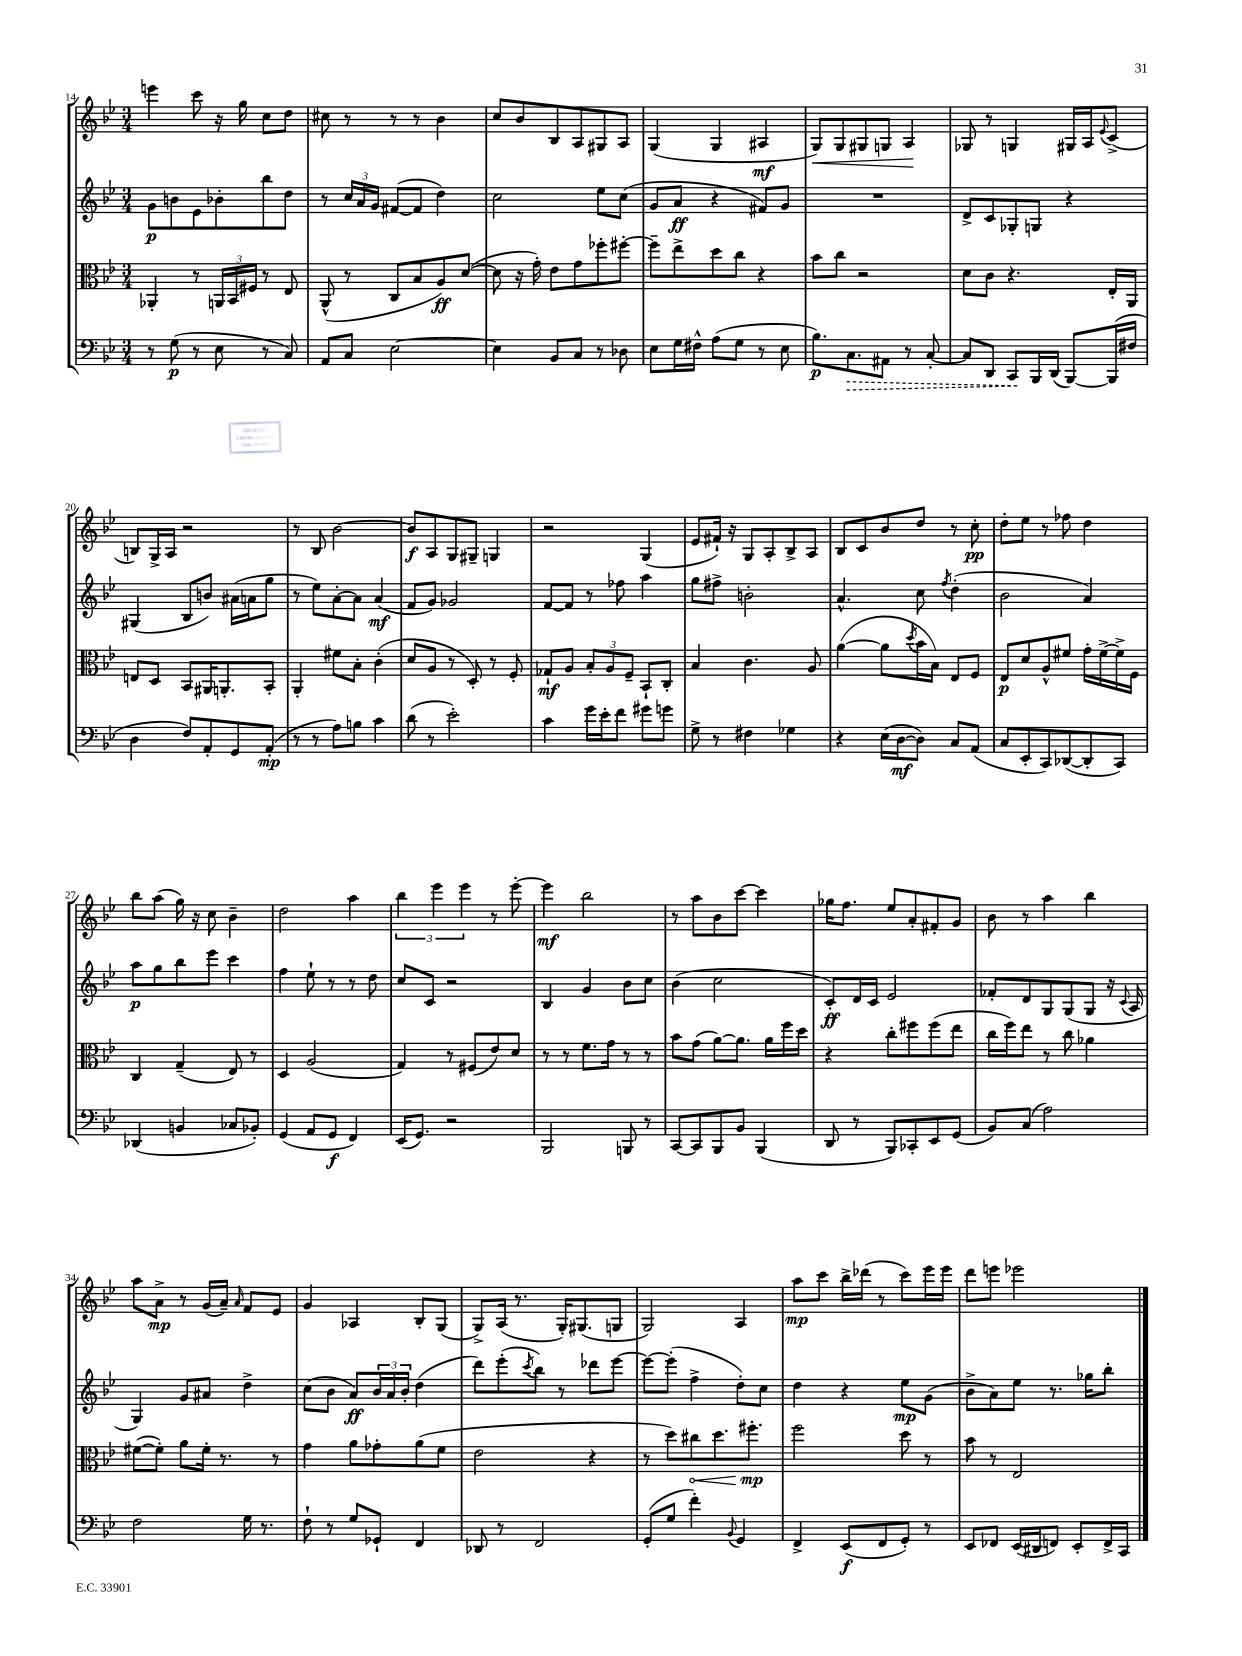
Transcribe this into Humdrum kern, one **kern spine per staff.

**kern	**kern	**kern	**kern
*staff4	*staff3	*staff2	*staff1
*clefF4	*clefC3	*clefG2	*clefG2
*k[b-e-]	*k[b-e-]	*k[b-e-]	*k[b-e-]
*M3/4	*M3/4	*M3/4	*M3/4
8r	4AA-'	8g	4eee
(8G	.	8b	.
8r	8r	8e-	8ccc
8E-	24AA	8b-'	16r
.	24BB-	.	.
.	.	.	16gg
.	24F#	.	.
8r	8r	8bb-	8cc
8C)	8E-	8dd	8dd
=	=	=	=
8AA	(8AA^^	8r	8cc#
8C	8r	24cc	8r
.	.	24a	.
.	.	24g	.
[2E-	8C	([8f#	8r
.	8B-	8f#]	8r
.	8A)	4dd)	4b-
.	([8d	.	.
=	=	=	=
4E-]	8d]	2cc	8cc
.	16r	.	8b-
.	16g')	.	.
8BB-	8e-	.	8B-
8C	8g	.	8A
8r	8ff-'	8ee-	8G#
8D-	[8ff#'	(8cc	8A
=	=	=	=
8E-	8ff#~]	8g	(4G
16G	8ee-^	8a	.
16F#^^	.	.	.
(8A	8dd	4r	4G
8G	8cc	.	.
8r	4r	8f#)	4A#
8E-	.	8g	.
=	=	=	=
8.B-)	8b-	2.r	8G)
.	8cc	.	8G
8.C	.	.	.
.	2r	.	8G#
8AA#	.	.	8G
8r	.	.	4A
[8C'	.	.	.
=	=	=	=
8C]	8d	8d^	8G-
8DD	8c	8c	8r
8CC	4.r	8G-'	4G
16BBB-	.	8G	.
(16DD	.	.	.
[8BBB-)	.	4r	16G#
.	.	.	16A
.	.	.	8qqe-
(16BBB-]	16E-'	.	(8c^
16F#	16AA	.	.
=	=	=	=
4D	8E	(4G#	8B)
.	8D	.	16G^
.	.	.	16A
8F)	8BB-	8B-	2r
8AA'	16AA#	8b)	.
.	8.AA'	.	.
8GG	.	(16a#	.
.	.	16a	.
(8AA'	8BB-'	8gg	.
=	=	=	=
8r	4AA'	8r	8r
8r	.	8ee-)	8B-
8A)	8f#	[8a'	[2b-
8B	8B-'	8a]	.
4c	(4c'	(4a	.
=	=	=	=
(8d	8d	8f	8b-]
8r	8A	8g)	8A
2e-')	8r	2g-	8G
.	8D')	.	8G#~
.	8r	.	4G
.	8F'	.	.
=	=	=	=
4c	8G-`	[8f	2r
.	8A	8f]	.
16g	12B-'	8r	.
16e-'	.	.	.
.	12A	.	.
8f	.	8ff-	.
.	12F~	.	.
8g#	8BB-`	4aa	(4G
8g	8C'	.	.
=	=	=	=
8G^	4B-	8gg	8e-
8r	.	8ff#^	16f#`)
.	.	.	16r
4F#	4.c	2b'	8G
.	.	.	8A'
4G-	.	.	8B-^
.	8A	.	8A
=	=	=	=
4r	([4a	4.a^^	8B-
.	.	.	8c
(16E-	8a]	.	8b-
[16D	.	.	.
.	8qdd	.	.
8D])	16b-	8cc	8dd
.	16B-)	.	.
.	.	8qff	.
8C	8E-	(4dd'	8r
(8AA	8F	.	8cc'
=	=	=	=
8C	8E-	2b-	8dd'
8EE-'	8d	.	8ee-
8CC)	8A^^	.	8r
([8DD-	8f#	.	8ff-
8DD-']	16g'	4a)	4dd
.	[16f#^	.	.
8CC)	16f#^]	.	.
.	16F	.	.
=	=	=	=
(4DD-	4C	8aa	8bb-
.	.	8gg	(8aa
4BB	(4G~	8bb-	16gg)
.	.	.	16r
.	.	8eee-	8cc
8C-	8E-)	4ccc	4b-~
8BB-')	8r	.	.
=	=	=	=
(4GG	4D	4ff	2dd
8AA	(2A	8ee-`	.
8GG	.	8r	.
4FF)	.	8r	4aa
.	.	8dd	.
=	=	=	=
(16EE-	4G)	8cc	6bb-
8.GG)	.	.	.
.	.	8c	.
.	.	.	6eee-
2r	8r	2r	.
.	.	.	6eee-
.	(8F#	.	.
.	8e-)	.	8r
.	8d	.	[8eee-'
=	=	=	=
2BBB-	8r	4B-	4eee-]
.	8r	.	.
.	8.f	4g	2bb-
.	16g	.	.
8BBB	8r	8b-	.
8r	8r	8cc	.
=	=	=	=
[8CC	8b-	(4b-	8r
8CC]	(8g	.	8aa
8BBB-	[8a)	2cc	8b-
8BB-	8.a]	.	[8ccc
(4BBB-	.	.	4ccc]
.	16a	.	.
.	16ff	.	.
.	16dd	.	.
=	=	=	=
8DD	4r	8c')	16gg-
.	.	.	8.ff
8r	.	16d	.
.	.	16c	.
8BBB-)	8cc'	2e-	8ee-
8CC-'	8ff#	.	8a'
8EE-	(8ff#	.	8f#'
(8GG	8ee-	.	8g
=	=	=	=
8BB-)	16cc	8f-'	8b-
.	16ff)	.	.
(8C	8ee-	8d	8r
2A)	8r	8G	4aa
.	8cc	(8G	.
.	4a-	8G	4bb-
.	.	16r	.
.	.	8qqc	.
.	.	16A	.
=	=	=	=
2F	([8f#	4G)	8aa
.	8f#'])	.	8a^
.	8a	8g	8r
.	16f#'	8a#	(16g
.	8.r	.	16a~)
.	.	.	16qqa
16G	.	4dd^	8f
8.r	.	.	.
.	8r	.	8e-
=	=	=	=
8F`	4g	(8cc	4g
8r	.	8b-	.
8G	8a	8a)	4A-
8GG-`	8g-'	24b-	.
.	.	24a	.
.	.	24b-'	.
4FF	(8a	(4dd	8B-'
.	8f	.	(8G
=	=	=	=
8DD-	2e-	8ddd)	8G^)
8r	.	(8eee-'	(16A
.	.	.	8.r
.	.	8qccc	.
2FF	.	8bb-)	.
.	.	8r	16G')
.	.	.	(8.G#
.	4r	8ddd-	.
.	.	[8eee-	8G
=	=	=	=
(8GG'	8r	8eee-_	2G)
8G	8dd)	(8eee-']	.
4f')	8cc#	4ff^	.
.	8.dd	.	.
8qqBB-	.	.	.
4GG	.	8dd')	4A
.	8.ff#'	.	.
.	.	8cc	.
=	=	=	=
4FF^	2ff	4dd	8aa
.	.	.	8ccc
(8EE-	.	4r	16bb-^
.	.	.	(16ddd-
8FF	.	.	8r
8GG')	8dd	8ee-	8ccc)
8r	8r	(8g	16eee-
.	.	.	16eee-
=	=	=	=
8EE-	8b-	8b-^	8ddd
8FF-	8r	8a)	8eee
(16EE-	2E-	8ee-	2eee-
16DD#	.	.	.
8FF)	.	8.r	.
8EE-'	.	.	.
.	.	16gg-	.
16FF^	.	8bb-'	.
16CC	.	.	.
==	==	==	==
*-	*-	*-	*-
